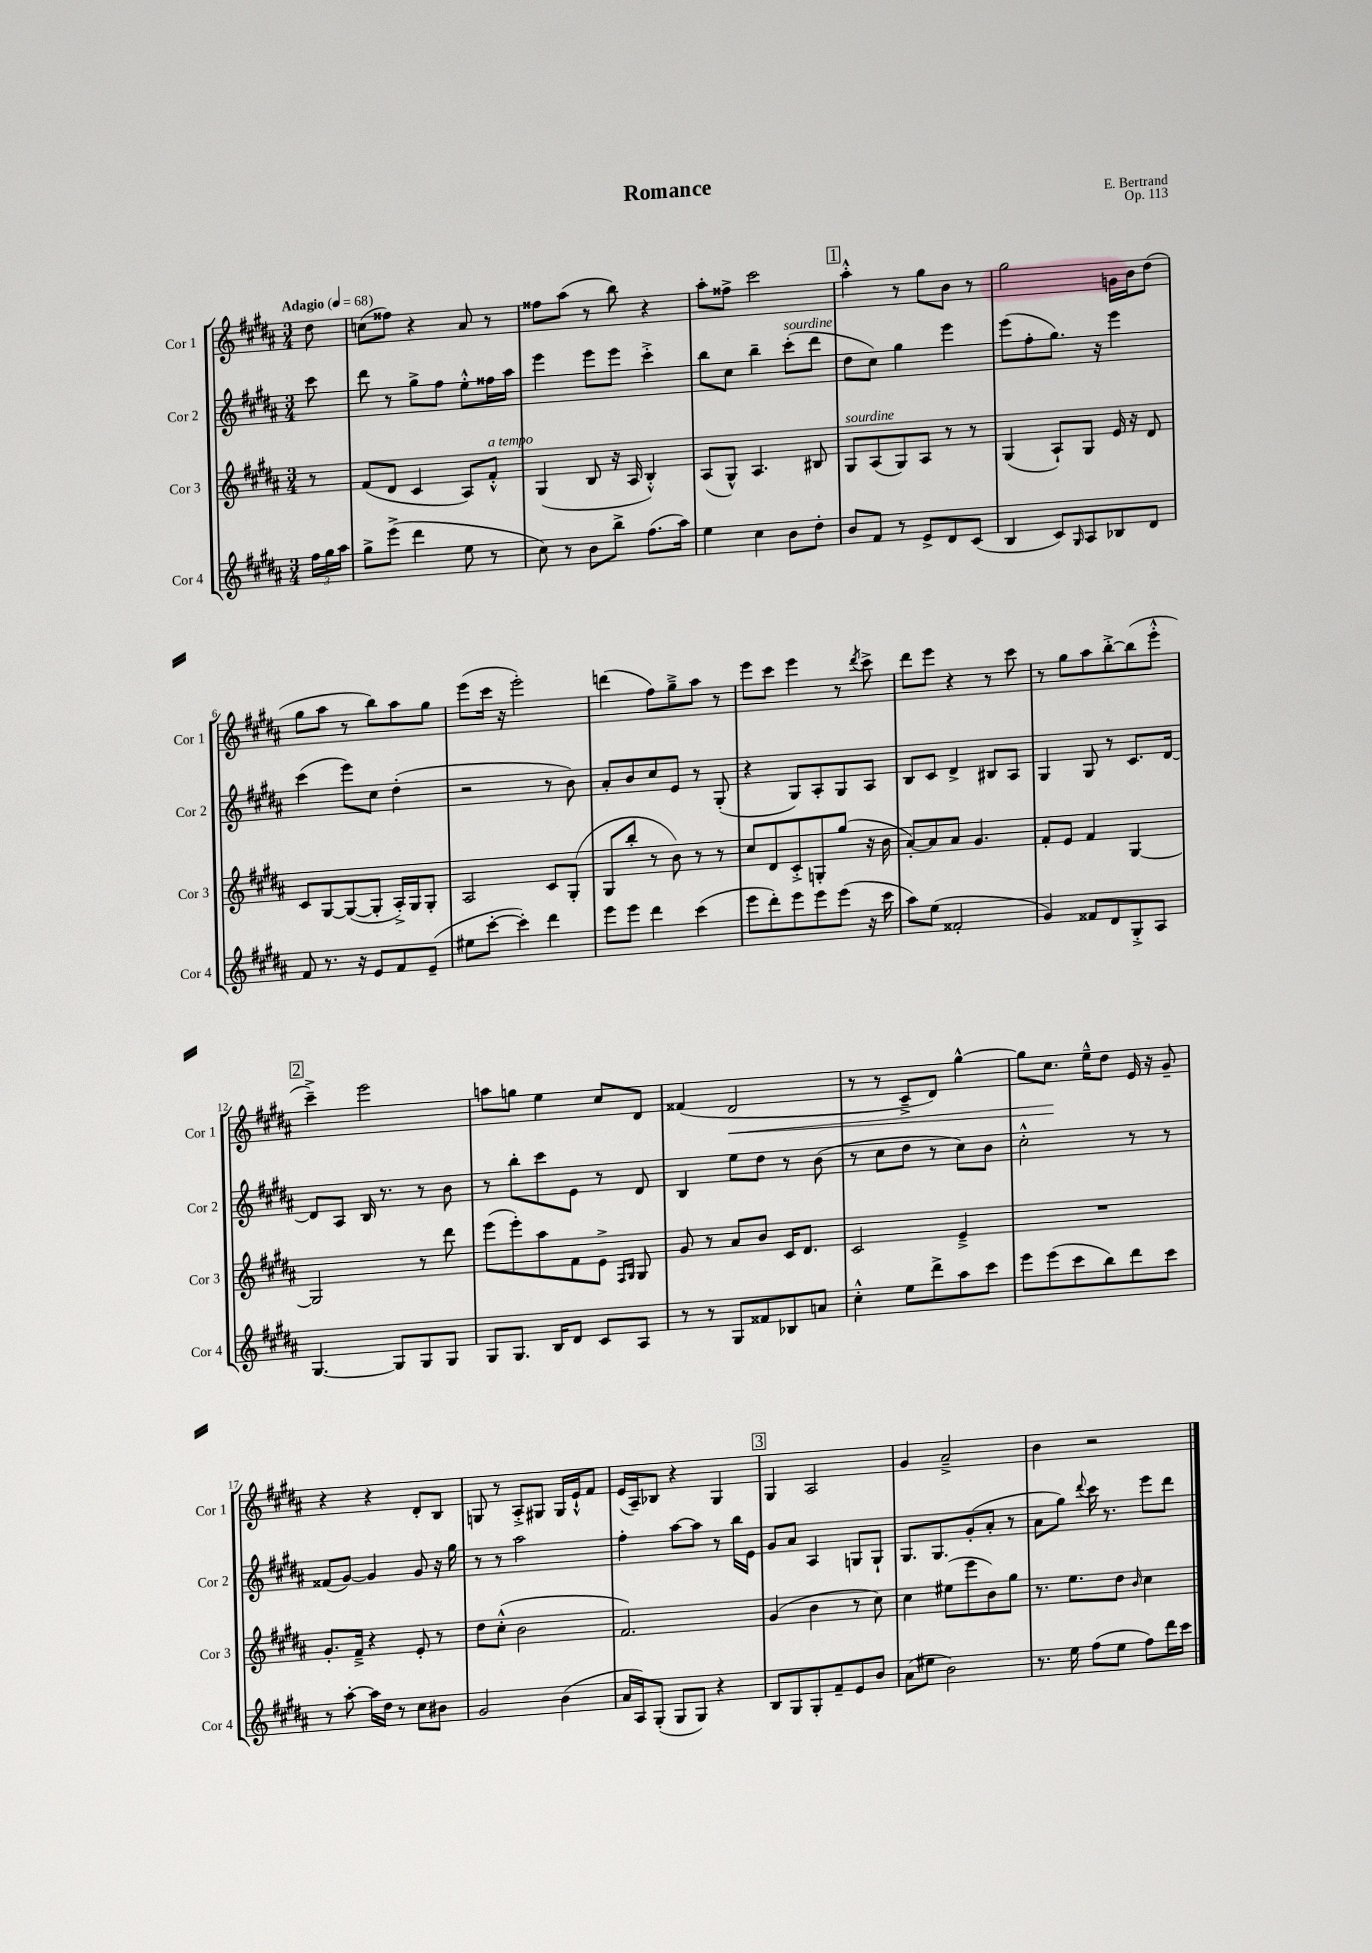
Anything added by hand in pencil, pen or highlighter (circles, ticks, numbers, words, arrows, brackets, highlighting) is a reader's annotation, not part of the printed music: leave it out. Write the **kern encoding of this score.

**kern	**kern	**kern	**kern
*staff4	*staff3	*staff2	*staff1
*clefG2	*clefG2	*clefG2	*clefG2
*k[f#c#g#d#a#]	*k[f#c#g#d#a#]	*k[f#c#g#d#a#]	*k[f#c#g#d#a#]
*M3/4	*M3/4	*M3/4	*M3/4
*MM68	*MM68	*MM68	*MM68
24ff#	8r	8ccc#	8dd#
24gg#	.	.	.
24aa#	.	.	.
=	=	=	=
8gg#^	(8f#	8ddd#	(8cc
(8eee^	8d#	8r	8ff##)
4ddd#	4c#	8gg#^	4r
.	.	8ff#	.
8ee	8A#)	8ee'^^	8a#
8r	8f#'^^	16ff##	8r
.	.	16aa#	.
=	=	=	=
8cc#)	(4G#	4eee	8ff##
8r	.	.	(8aa#
8b	8B	8eee	8r
8bb^	16r	8eee	8bb)
.	16A#	.	.
(8.ff#	4B'^^)	4ccc#'^	4r
16aa#)	.	.	.
=	=	=	=
4ee	(8A#	8bb	8aa#'
.	8G#^^)	8cc#	8ff##^
4cc#	4.A#	4bb~	2ccc#
8b	.	(8ccc#'	.
8dd#'	8B#	8ddd#	.
=	=	=	=
8b	8G#	8dd#	4aa#'^^
8f#	(8A#	8cc#)	.
8r	8G#)	4gg#	8r
8e^	8A#	.	8gg#
8d#	8r	4eee	8b
(8c#	8r	.	8r
=	=	=	=
4B	(4G#	(8eee	2gg#
.	.	8ff#'	.
8c#)	8A#`)	8.gg#)	.
16qqG#	.	.	.
8A#	8G#	.	.
.	.	16r	.
8B-	16e	4eee	16g
.	16r	.	16b
8d#	8d#	.	(8dd#
=	=	=	=
8f#	8c#	(4ccc#	8gg#
8.r	[8G#	.	8aa#
.	(8G#_	8eee)	8r
16r	.	.	.
8e	8G#']	8cc#	8bb)
8f#	16A#'^)	(4dd#'	8aa#
.	16G#	.	.
(8e~	8G#'	.	8gg#
=	=	=	=
8ee#	2A#	2r	(8eee
[8ccc#'	.	.	16ccc#
.	.	.	16r
4ccc#'])	.	.	2eee')
4ddd#	8c#	8r	.
.	(8G#'	8b)	.
=	=	=	=
8eee	8G#	8a#'	(4ddd
8eee	8bb'	8b	.
4ddd#	8r	8cc#	8ff#)
.	8b)	8e	8gg#~^
(4ccc#	8r	8r	8aa#
.	8r	(8G#'	8r
=	=	=	=
8eee	8cc#	4r	8eee
8ddd#')	8d#	.	8ccc#
8eee	8c#'^	8G#)	4eee
8eee	8G'	8A#'	.
(8eee	(8gg#	8G#	8r
.	.	.	8qddd#
16r	16r	8A#	8ccc#^
16ccc#	16b	.	.
=	=	=	=
8aa#)	[8a#')	8B	8ddd#
(8ee	8a#]	8c#	8eee
2f##'	8a#	4d#^	4r
.	4.g#	.	.
.	.	8B#	8r
.	.	8A#	8ccc#
=	=	=	=
4g#)	8f#'	4G#	8r
.	8e	.	8gg#
8f##	4f#	8G#	8aa#
8d#	.	8r	[8bb'^
8G#'^	[4G#	8.c#	(8bb]
8A#	.	.	8eee'^^
.	.	[16d#	.
=	=	=	=
[4.G#	2G#]	8d#]	4ccc#~^)
.	.	8A#	.
.	.	16B	2eee
.	.	8.r	.
8G#]	.	.	.
8G#	8r	8r	.
8G#	8ddd#	8b	.
=	=	=	=
8G#	(8eee	8r	8aa
8.G#	8eee')	8bb'	8gg
.	8aa#	8ccc#	4ee
16B	.	.	.
8d#	8f#	8e	.
8c#	8e^	8r	8cc#
.	16qqF#	.	.
.	16qqG#	.	.
8A#	8G#	8d#	8d#
=	=	=	=
8r	8g#	4B	(4f##
8r	8r	.	.
8G#	8a#	8ee	2d#
8f##	8b	8dd#	.
8B-	16c#	8r	.
.	8.d#	.	.
8a	.	(8b	.
=	=	=	=
4cc#'^^	2c#	8r	8r
.	.	8cc#	8r
8ee	.	8dd#	8c#~^
8ddd#^	.	8r	8d#)
8aa#	4e~^	8cc#)	[4gg#^^
8ccc#	.	8b	.
=	=	=	=
8eee	2.r	2cc#'^^	8gg#]
(8eee	.	.	8.cc#
8ccc#	.	.	.
.	.	.	16ee~^^
8bb)	.	.	8dd#
8ddd#	.	8r	16e
.	.	.	16r
8ccc#	.	8r	8g#~
=	=	=	=
8r	8.g#'	(8f##	4r
[8aa#'	.	[8g#)	.
.	16f#~^	.	.
16aa#]	4r	4g#]	4r
16dd#	.	.	.
8r	.	.	.
8cc#	8e'	8g#	8d#'
8b#	8r	16r	8B
.	.	16gg#	.
=	=	=	=
2g#	8dd#	8r	8G
.	(8cc#'^^	8r	8r
.	2b	2aa#	8A#'^
.	.	.	8G#
(4b	.	.	16G#
.	.	.	16e`^^
.	.	.	8f#
=	=	=	=
16a#	2.f#)	4ff#'	(16e
16A#)	.	.	16A#~)
(8G#'	.	.	8B-
8G#	.	[8aa#	4r
8G#)	.	8aa#]	.
4r	.	8r	4G#
.	.	16bb	.
.	.	16e	.
=	=	=	=
8B	(4g#	8g#	4G#
8G#	.	8a#	.
8G#'	4b	4A#	2A#
8f#~	.	.	.
8e	8r	8G	.
8b	8cc#)	8G`	.
=	=	=	=
(8a#	4cc#	8.G#	4g#
8ee#	.	.	.
.	.	8.G#	.
2b)	(8ee#	.	2a#~^
.	8eee	(8g#'	.
.	8b)	8a#'	.
.	8gg#	8r	.
=	=	=	=
8.r	8.r	8a#	4b
.	.	8gg#)	.
16ee	8.ee	.	.
.	.	8qqddd#	.
(8ff#	.	16ccc#	2r
.	.	8.r	.
8ee	8dd#	.	.
.	16qqb	.	.
8ff#)	4cc#	8eee	.
16ddd#	.	8ddd#	.
16ccc#	.	.	.
==	==	==	==
*-	*-	*-	*-
